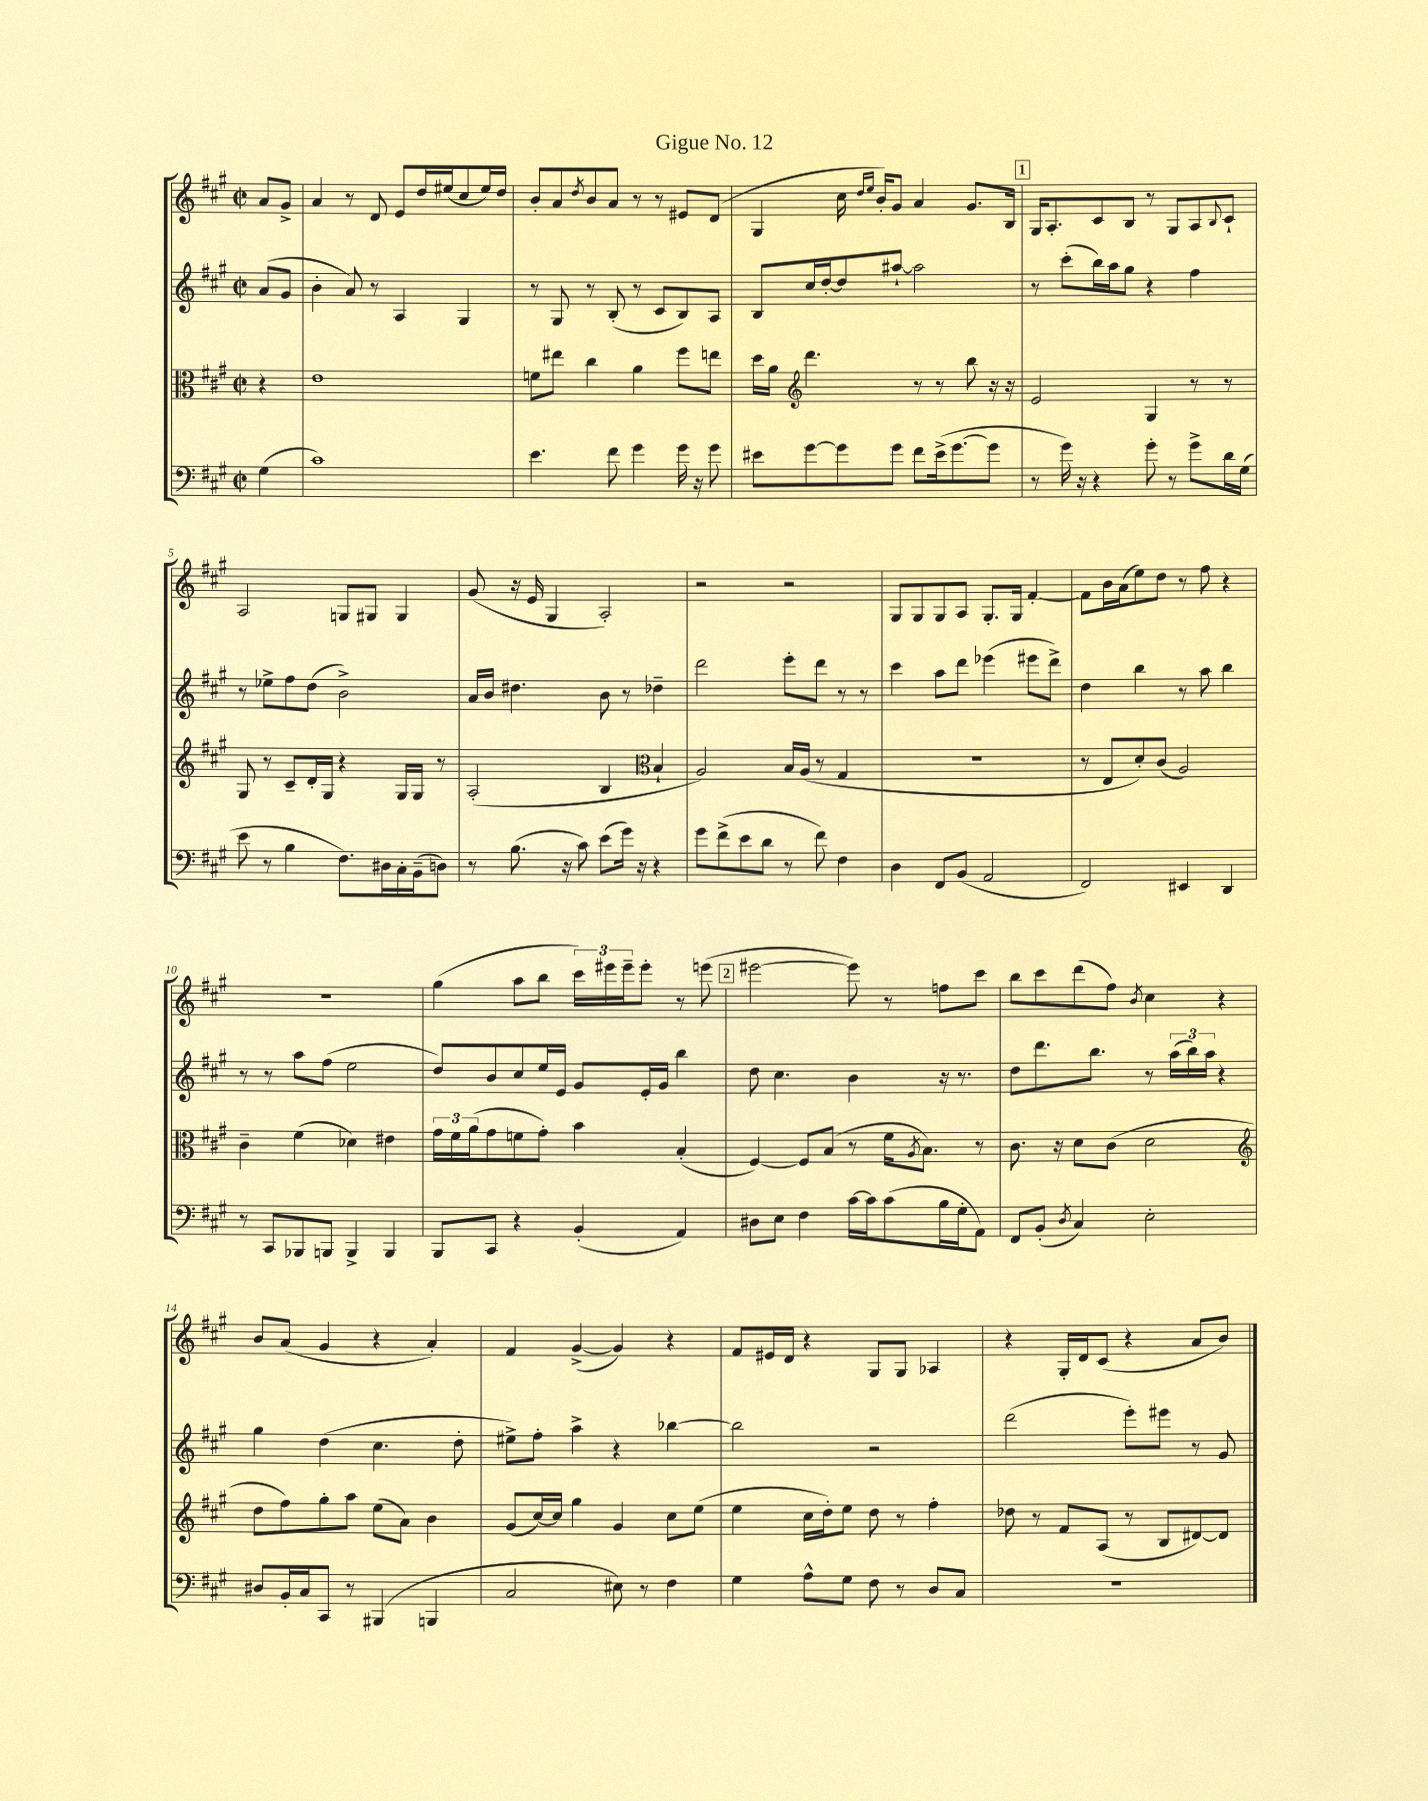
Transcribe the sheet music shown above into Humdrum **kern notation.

**kern	**kern	**kern	**kern
*staff4	*staff3	*staff2	*staff1
*clefF4	*clefC3	*clefG2	*clefG2
*k[f#c#g#]	*k[f#c#g#]	*k[f#c#g#]	*k[f#c#g#]
*M2/2	*M2/2	*M2/2	*M2/2
*met(c|)	*met(c|)	*met(c|)	*met(c|)
(4G#	4r	(8a	8a
.	.	8g#	8g#^
=	=	=	=
1c#)	1e	4b'	4a
.	.	8a)	8r
.	.	8r	8d
.	.	4A	8e
.	.	.	16dd
.	.	.	(16ee#
.	.	4G#	8cc#
.	.	.	16ee#)
.	.	.	16dd
=	=	=	=
4.e	8f	8r	8b'
.	8ee#	8G#	8a
.	.	.	8qdd
.	4cc#	8r	8b
8f#	.	(8B'	8a
4g#	4a	8r	8r
.	.	8c#	8r
16g#	8ff#	8B)	8e#
16r	.	.	.
8g#	8ee	8A	(8d
=	=	=	=
8e#	16dd	8B	4G#
.	16a	.	.
*	*clefG2	*	*
[8g#	4.ddd	16cc#	.
.	.	[16dd'	.
8g#]	.	8dd]	16cc#
.	.	.	16qqdd
.	.	.	16qqee
.	.	.	16b')
8g#	.	[8aa#`	8g#
8f#	8r	2aa#]	4a
(16e#^	8r	.	.
[8.g#	.	.	.
.	8bb	.	8.g#
8g#]	16r	.	.
.	16r	.	16B
=	=	=	=
8r	2e	8r	16G#
.	.	.	8.A'
16g#)	.	(8ccc#'	.
16r	.	.	.
4r	.	16bb)	8c#
.	.	16aa	.
.	.	8gg#	8B
8g#'	4G#	4r	8r
8r	.	.	8G#
8g#^	8r	4ff#	8A
.	.	.	8qqB
16d	8r	.	8c#`
(16G#	.	.	.
=	=	=	=
8e	8G#	8r	2A
8r	8r	8ee-^	.
4B	8c#~	8ff#	.
.	16d'	(8dd	.
.	16G#	.	.
8.F#)	4r	2b^)	8G
.	.	.	8G#
16D#	.	.	.
16C#'	16G#	.	4G#
(16BB~	16G#	.	.
8D)	8r	.	.
=	=	=	=
8r	(2A'	16a	(8g#
.	.	16b	.
(8.B	.	4.dd#	16r
.	.	.	16e
.	.	.	4G#
16r	.	.	.
8c#)	.	.	.
(8e	4B	8b	2A')
16g#)	.	8r	.
16r	.	.	.
*	*clefC3	*	*
4r	4B`	4dd-~	.
=	=	=	=
8g#	2A)	2ddd	2r
(8f#^	.	.	.
8e	.	.	.
8d	.	.	.
8r	16B	8eee'	2r
.	(16A	.	.
8f#)	8r	8ddd	.
4F#	4G#	8r	.
.	.	8r	.
=	=	=	=
4D	1r	4ccc#	8G#
.	.	.	8G#
8FF#	.	8aa	8G#
(8BB	.	8ddd	8A
2AA	.	(4eee-	8.G#'
.	.	.	16G#
.	.	8eee#	[4f#'
.	.	8ddd^)	.
=	=	=	=
2FF#)	8r	4dd	8f#]
.	8E	.	16b
.	.	.	(16a
.	8d')	4bb	8ee)
.	(8c#	.	8dd
4EE#	2A)	8r	8r
.	.	8aa	8ff#
4DD	.	4bb	4r
=	=	=	=
8r	4c#~	8r	1r
8CC#	.	8r	.
8BBB-	(4f#	8aa	.
8BBB	.	(8ff#	.
4BBB^	4d-)	2ee	.
4BBB	4e#	.	.
=	=	=	=
8BBB	24g#	8dd)	(4gg#
.	24f#	.	.
.	(24a	.	.
8CC#	8g#	8b	.
4r	8f	8cc#	8aa
.	8g#')	16ee	8bb
.	.	16e	.
(4BB'	4b	8g#	24ccc#)
.	.	.	24eee#
.	.	.	24eee#~
.	.	16e'	8eee#'
.	.	16g#	.
4AA)	(4B'	4bb	8r
.	.	.	(8eee
=	=	=	=
8D#	[4F#)	8dd	[2eee#
8E	.	4.cc#	.
4F#	8F#]	.	.
.	(8B	.	.
[16c#	8r	4b	8eee#])
16c#]	.	.	.
(8c#	16f#	.	8r
.	8qA	.	.
.	8.B)	.	.
16B	.	16r	8ff
16G#'	.	8.r	.
8AA)	8r	.	8ccc#
=	=	=	=
8FF#	8.c#	8dd	8bb
(8BB'	.	8.ddd	8ccc#
.	16r	.	.
8qD	.	.	.
4C#)	8d	.	(8ddd
.	.	8.bb	.
.	(8c#	.	8ff#)
.	.	.	8qb
2E'	2d	8r	4cc#
.	.	(24aa	.
.	.	24bb)	.
.	.	24aa	.
.	.	4r	4r
=	=	=	=
*	*clefG2	*	*
8D#	8dd	4gg#	8b
16BB'	8ff#)	.	(8a
16C#	.	.	.
8CC#	8gg#'	(4dd	4g#
8r	8aa	.	.
(4BBB#	(8ee	4.cc#	4r
.	8a)	.	.
4BBB	4b	.	4a')
.	.	8dd'	.
=	=	=	=
2C#	(8g#	8ee#^)	4f#
.	[16cc#)	8ff#'	.
.	16cc#]	.	.
.	4gg#	4aa^	([4g#^
8E#)	4g#	4r	4g#])
8r	.	.	.
4F#	8cc#	[4bb-	4r
.	(8ee	.	.
=	=	=	=
4G#	4ee	2bb-]	8f#
.	.	.	16e#
.	.	.	16d
8A^^	16cc#	.	4r
.	16dd')	.	.
8G#	8ee	.	.
8F#	8dd	2r	8G#
8r	8r	.	8G#
8D	4ff#'	.	4A-
8C#	.	.	.
=	=	=	=
1r	8dd-	(2ddd	4r
.	8r	.	.
.	8f#	.	16G#'
.	.	.	16d
.	(8A	.	(8c#
.	8r	8eee')	4r
.	8B	8eee#	.
.	[8d#)	8r	8a
.	8d#]	8g#	8b)
==	==	==	==
*-	*-	*-	*-
